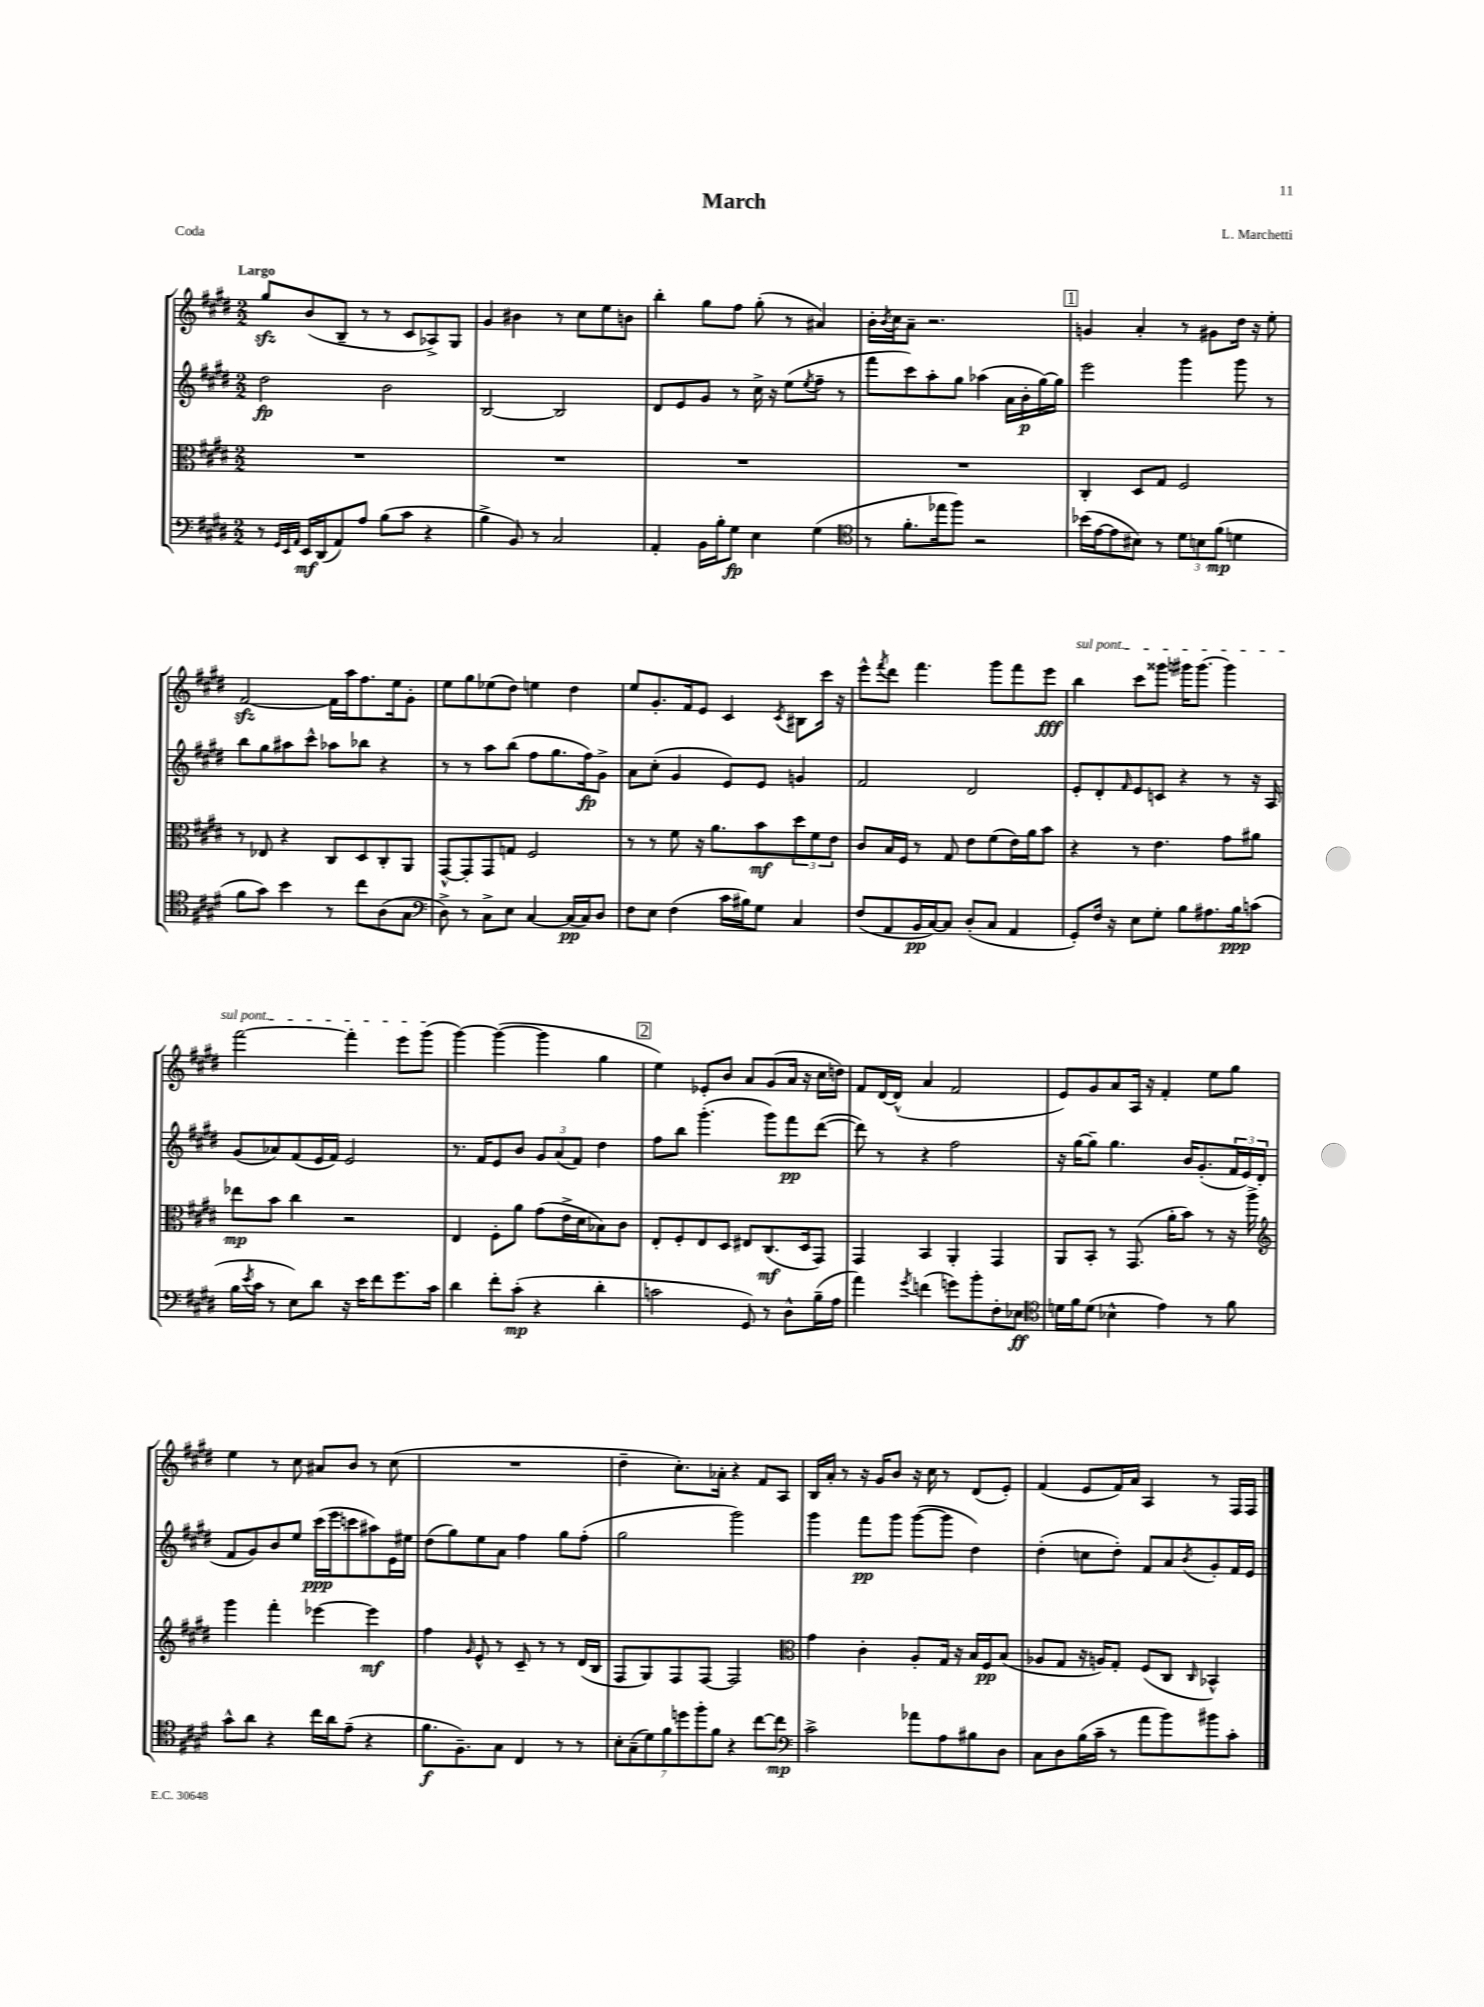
\header { title = "March" composer = "L. Marchetti" piece = "Coda" }
<<
\new StaffGroup <<
\new Staff = "s0" {
    \clef treble \key e \major \numericTimeSignature \time 2/2 \tempo "Largo"
    gis''8\sfz b'8( b8-- r8 r8 cis'8 aes8->) gis8 |
    gis'4 bis'4 r8 cis''8 e''8 b'8 |
    b''4-. gis''8 fis''8 gis''8-.( r8 ais'4) |
    b'16-. \acciaccatura { b'8 } cis''16 a'8-- r2. |
    \mark \markup { \box "1" } g'4 a'4-. r8 gis'8 dis''16 r16 e''8-. |
    fis'2~\sfz fis'16 a''16 fis''8. e''16 gis'8-. |
    e''8 gis''8 ees''8( dis''8) e''4 dis''4 |
    e''8 gis'8.-. fis'16 e'8 cis'4 \acciaccatura { cis'8 } bis8 cis'''16 r16 |
    e'''8-^ \acciaccatura { fis'''8 } dis'''8 fis'''4. gis'''8 fis'''8 e'''8\fff |
    \once \override TextSpanner.bound-details.left.text = \markup { \italic "sul pont." } b''4\startTextSpan cis'''8 gisis'''8 gis'''16 gis'''8.~ gis'''4 |
    fis'''2~ fis'''4-. e'''8 gis'''8\stopTextSpan( |
    gis'''4~) gis'''4~( gis'''4 gis''4 |
    \mark \markup { \box "2" } e''4) ees'8-. b'8 a'8 gis'8( a'16 r16 cis''16 d''16) |
    fis'8 dis'16~ dis'16-^( a'4 fis'2 |
    e'8) gis'8 a'8 a16 r16 fis'4-. e''8 gis''8 |
    e''4 r8 cis''8 ais'8 b'8 r8 cis''8( |
    R1 |
    dis''4-- cis''8.-.) aes'16-. r4 fis'8 a8 |
    b16 a'16-. r8 r16 gis'16 b'8 r16 cis''16 r8 dis'8( e'8-.) |
    fis'4( e'8 fis'16) a'16 a4 r8 fis16 fis16 \bar "|." |
}
\new Staff = "s1" {
    \clef treble \key e \major \numericTimeSignature \time 2/2
    dis''2\fp b'2 |
    b2~ b2 |
    dis'8 e'8 gis'8 r8 cis''16-> r16 e''8( \acciaccatura { e''8 } fis''8-- r8 |
    fis'''8 cis'''8) a''8-. gis''8 aes''4( a'16 b'16-.\p gis''16~) gis''16 |
    \mark \markup { \box "1" } e'''2 gis'''4 gis'''8 r8 |
    b''8 gis''8 ais''8 cis'''8-^ aes''8 bes''8 r4 |
    r8 r8 a''8 b''8( fis''8 gis''8. fis''16\fp) gis'8-> |
    a'8 cis''8-.( gis'4 e'8) e'8 g'4 |
    fis'2 dis'2 |
    e'8-. dis'8-. \grace { fis'16 } e'8 c'8 r4 r8 r16 a16 |
    gis'8( aes'8) fis'8( e'16 fis'16) e'2 |
    r8. fis'16 e'8 b'8 \tuplet 3/2 { gis'8 a'8( fis'8) } dis''4 |
    \mark \markup { \box "2" } fis''8 b''8 gis'''4.-.( gis'''8) fis'''8\pp dis'''8~( |
    dis'''8) r8 r4 fis''2 |
    r16 gis''16~ gis''8-- gis''4. b'16 gis'8.-.( \tuplet 3/2 { fis'16 e'16) dis'16( } |
    fis'8 gis'8) b'8 e''8 cis'''16\ppp( e'''16 c'''8 ais''8) e'16 eis''16 |
    dis''8( gis''8) e''8 a'8 fis''4 gis''8 fis''8-.( |
    gis''2 gis'''2) |
    gis'''4 fis'''8\pp gis'''8 gis'''8~( gis'''8 dis''4) |
    dis''4-.( c''8 dis''8-.) fis'8 a'8 \acciaccatura { b'8 } gis'8-. fis'16 e'16 \bar "|." |
}
\new Staff = "s2" {
    \clef alto \key e \major \numericTimeSignature \time 2/2
    R1 |
    R1 |
    R1 |
    R1 |
    \mark \markup { \box "1" } cis4-. dis8 gis8 fis2 |
    r8 ees8 r4 cis8 dis8 cis8-. a,8 |
    gis,8~-^ gis,8-. gis,8 g8 fis2 |
    r8 r8 fis'8 r16 a'8. b'8\mf \tuplet 3/2 { dis''8 fis'8 e'8 } |
    cis'8 b16 fis16 r8 gis8 e'8 fis'8( e'16) a'16 b'8 |
    r4 r8 e'4. gis'8 ais'8 |
    ees''8\mp b'8 cis''4 r2 |
    e4 fis8-. a'8 gis'8( e'16-> dis'16 bes8) cis'8 |
    \mark \markup { \box "2" } e8-. fis8-. e8 dis8 eis8 cis8.\mf( dis16 gis,8) |
    gis,4 b,4 a,4-. gis,4 |
    a,8 b,8-. r8 gis,8.( a'16-. b'8) r8 r16 a''16-> |
    \clef treble gis'''4 fis'''4-. ees'''4~ ees'''4\mf |
    fis''4 \grace { gis'16 } e'8-^ r8 cis'8-- r8 r8 dis'16( b16 |
    fis8 gis8) fis8 fis8~ fis2 |
    \clef alto gis'4 cis'4-. a8-. gis16 r16 b16 fis16\pp b8( |
    aes8 gis8 r16 a16) gis8-. fis8( cis8 \grace { cis16 } bes,4-^) \bar "|." |
}
\new Staff = "s3" {
    \clef bass \key e \major \numericTimeSignature \time 2/2
    r8 \grace { gis,32 e,32 a,32 } e,16\mf dis,16( a,8) a8 b8( cis'8 r4 |
    b4-> b,8) r8 cis2 |
    a,4-. b,16 b16-. gis8\fp e4 gis4( |
    \clef tenor r8 fis'8.-. ees''16 fis''8) r2 |
    \mark \markup { \box "1" } bes'16( e'16~ e'8 bis8) r8 \tuplet 3/2 { dis'8 b8 fis'8\mp( } d'4 |
    fis'8 gis'8) b'4 r8 cis''8 a8( gis8 |
    \clef bass dis8->) r8 cis8-> e8 cis4~ cis16\pp( cis16) dis8 |
    fis8 e8 fis4( cis'16 bis16) gis8 cis4 |
    fis8( a,8 b,16\pp cis16~) cis8 dis8-.( cis8 a,4 |
    gis,8-.) fis16 r16 e8 gis8-. b8 ais8. b16\ppp c'8( |
    b16 \acciaccatura { e'8 } cis'16 r8 e8) dis'8 r16 e'16 fis'8 gis'8. cis'16 |
    dis'4 fis'8-. cis'8-.\mp( r4 dis'4-. |
    \mark \markup { \box "2" } c'2 gis,8) r8 dis8-^ b16--( a16 |
    a'4) \acciaccatura { gis'8 } f'4( g'8) b'8-. fis8-. ees8\ff |
    \clef tenor d'16 fis'16 d'8( bes4-^ e'4) r8 fis'8 |
    gis'8-^ a'8 r4 cis''16 a'16 e'8--( r4 |
    fis'8.\f fis8.--) gis8 cis4 r8 r8 |
    \tuplet 7/4 { b8-. gis8--( dis'8) fis'8 d''8 fis''8-. fis'8 } r4 cis''8~ cis''8\mp |
    \clef bass cis'2-> aes'8 a8 bis8 dis8 |
    cis8 dis8 b16( cis'16-- r8 a'8 b'8) bis'8 cis'8-. \bar "|." |
}
>>
>>
\layout { \context { \Score \remove "Bar_number_engraver" } }
